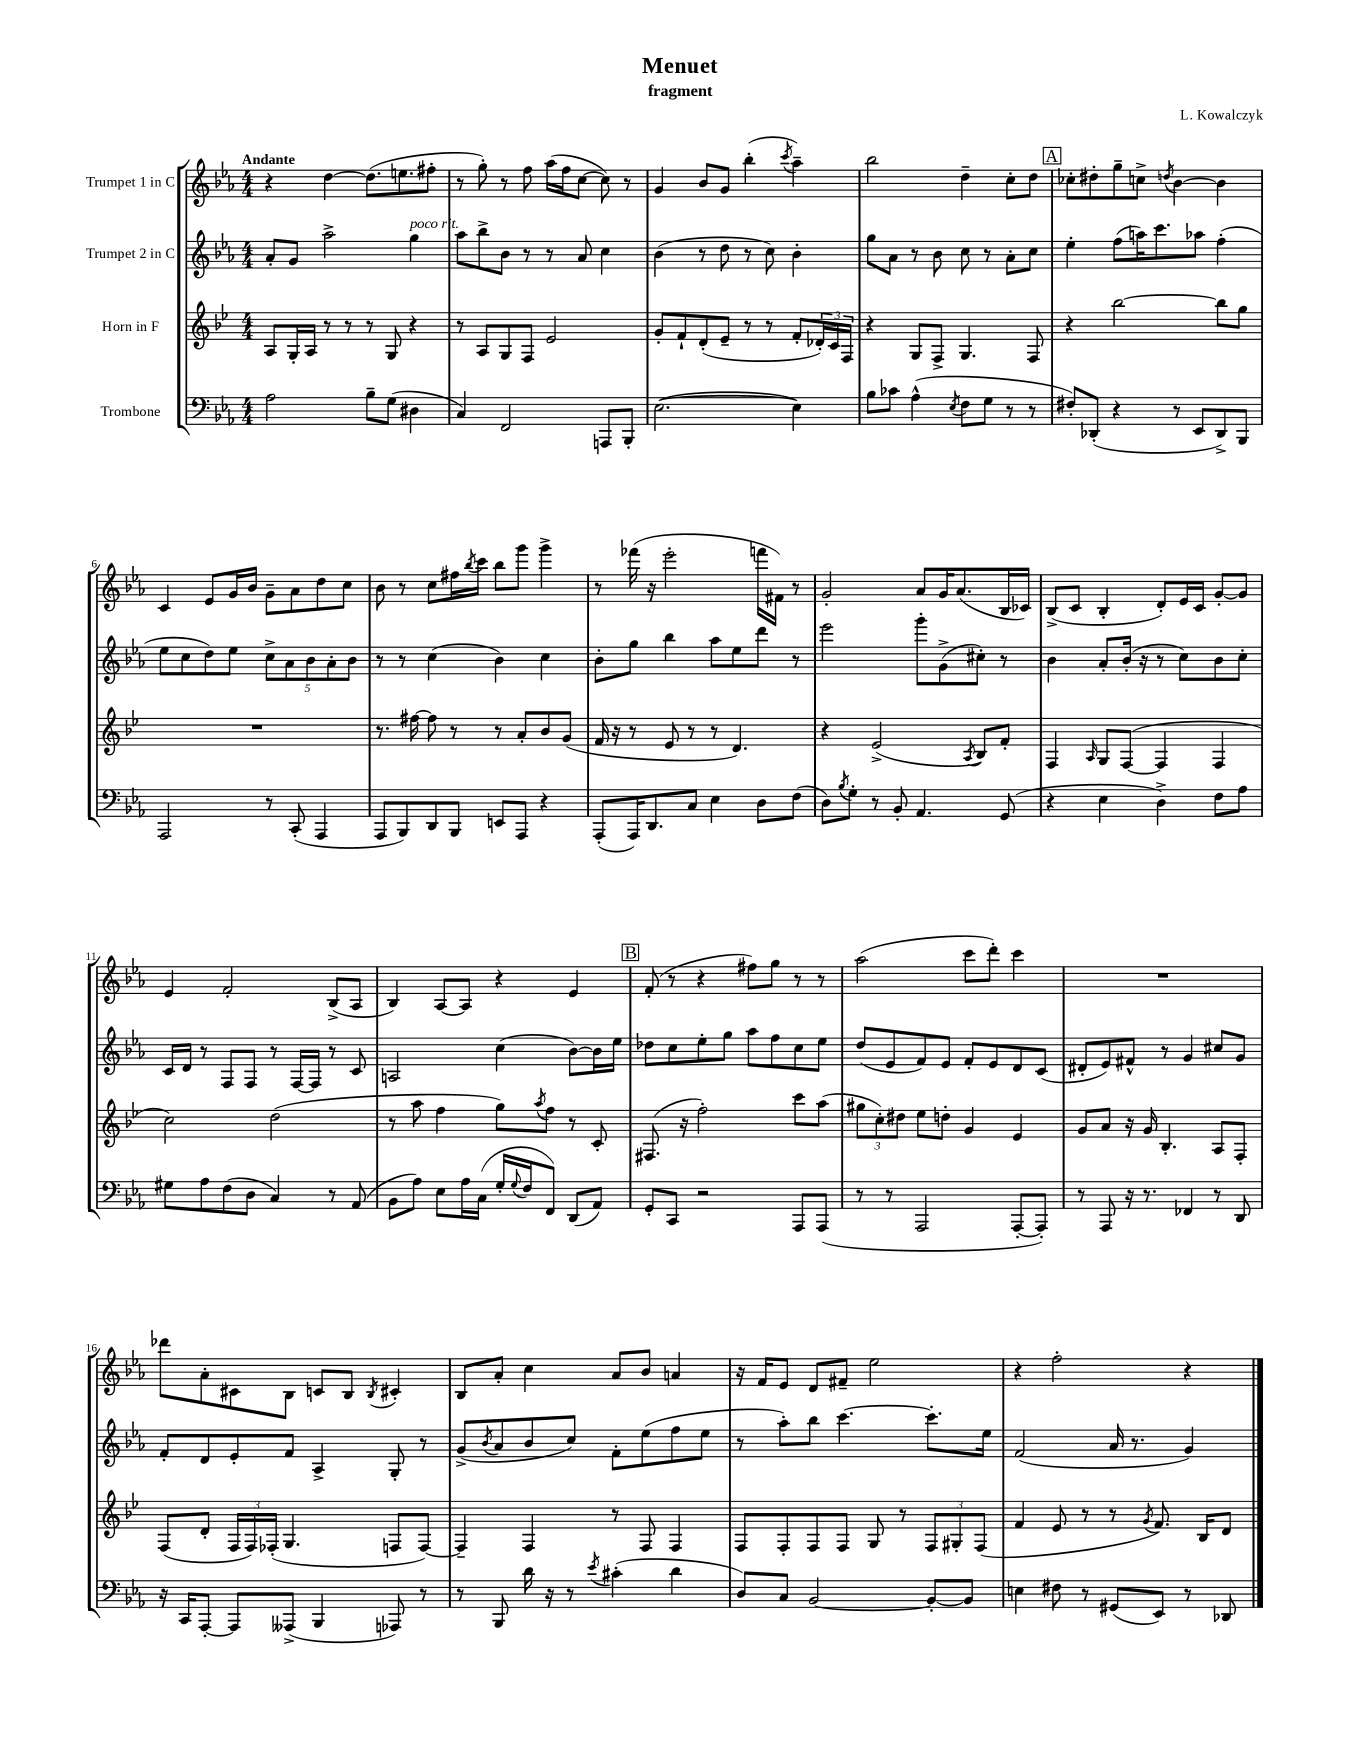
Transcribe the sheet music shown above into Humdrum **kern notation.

**kern	**kern	**kern	**kern
*staff4	*staff3	*staff2	*staff1
*clefF4	*clefG2	*clefG2	*clefG2
*k[b-e-a-]	*k[b-e-]	*k[b-e-a-]	*k[b-e-a-]
*M4/4	*M4/4	*M4/4	*M4/4
2A-	8A	8a-'	4r
.	16G'	8g	.
.	16A	.	.
.	8r	2aa-^	[4dd
.	8r	.	.
8B-~	8r	.	(8.dd]
(8G	8G	.	.
.	.	.	8.ee
4D#	4r	4gg	.
.	.	.	8ff#'
=	=	=	=
4C)	8r	8aa-	8r
.	8A	8bb-^	8gg')
2FF	8G	8b-	8r
.	8F	8r	8ff
.	2e-	8r	(16aa-
.	.	.	16ff
.	.	8a-	[8cc
8AAA	.	4cc	8cc])
8BBB-'	.	.	8r
=	=	=	=
([2.E-	8g'	(4b-	4g
.	8f`	.	.
.	(8d'	8r	8b-
.	8e-~	8dd	8g
.	8r	8r	(4bb-'
.	8r	8cc)	.
.	.	.	8qccc
4E-])	8f'	4b-'	4aa-~)
.	24d-')	.	.
.	24c	.	.
.	24F	.	.
=	=	=	=
8B-	4r	8gg	2bb-
8c-	.	8a-	.
(4A-^^	8G	8r	.
.	8F^	8b-	.
8qE-	.	.	.
8F	4.G	8cc	4dd~
8G	.	8r	.
8r	.	8a-'	8cc'
8r	8F	8cc	8dd
=	=	=	=
8F#')	4r	4ee-'	8cc-'
(8DD-'	.	.	8dd#'
4r	[2bb-	(8ff	8gg~
.	.	16aa)	8cc^
.	.	8.ccc	.
.	.	.	8qdd
8r	.	.	[4b-
8EE-	.	8aa-	.
8DD-^)	8bb-]	(4ff'	4b-]
8BBB-	8gg	.	.
=	=	=	=
2AAA-	1r	8ee-	4c
.	.	8cc	.
.	.	8dd)	8e-
.	.	8ee-	16g
.	.	.	16b-
8r	.	10cc^	8g~
.	.	10a-	.
(8CC'	.	.	8a-
.	.	10b-	.
4AAA-	.	.	8dd
.	.	10a-'	.
.	.	.	8cc
.	.	10b-	.
=	=	=	=
8AAA-	8.r	8r	8b-
8BBB-)	.	8r	8r
.	[16ff#	.	.
8DD	8ff#]	(4cc	8cc
8BBB-	8r	.	16ff#
.	.	.	8qbb-
.	.	.	16ccc
8EE	8r	4b-)	8bb-
8AAA-	8a'	.	8ggg
4r	8b-	4cc	4ggg^
.	(8g	.	.
=	=	=	=
(8AAA-'	16f	8b-'	8r
.	16r	.	.
16AAA-)	8r	8gg	(16fff-
8.DD	.	.	16r
.	8e-	4bb-	2eee-'
8C	8r	.	.
4E-	8r	8aa-	.
.	4.d)	8ee-	.
8D	.	8ddd	16fff
.	.	.	16f#)
(8F	.	8r	8r
=	=	=	=
8D)	4r	2eee-	2g'
8qB-	.	.	.
8G'	.	.	.
8r	(2e-^	.	.
8BB-'	.	.	.
4.AA-	.	8ggg'	8a-
.	.	(8g^	16g
.	.	.	(8.a-
.	8qA	.	.
.	8B-)	8cc#')	.
(8GG	8f'	8r	16B-
.	.	.	16c-)
=	=	=	=
4r	4F	4b-	(8B-^
.	.	.	8c
.	16qqA	.	.
4E-	8G	8a-'	4B-'
.	([8F	(16b-'	.
.	.	16r	.
4D^)	4F]	8r	8d')
.	.	8cc)	16e-
.	.	.	16c
8F	4F	8b-	[8g'
8A-	.	8cc'	8g]
=	=	=	=
8G#	2cc)	16c	4e-
.	.	16d	.
8A-	.	8r	.
(8F	.	8F	2f'
8D	.	8F	.
4C)	(2dd	8r	.
.	.	[16F	.
.	.	16F]	.
8r	.	8r	(8B-^
(8AA-	.	8c	8A-
=	=	=	=
8BB-	8r	2A	4B-)
8A-)	8aa	.	.
8E-	4ff	.	[8A-
16A-	.	.	8A-]
(16C	.	.	.
16G'	8gg)	(4cc	4r
8qqG	.	.	.
16F	.	.	.
.	8qaa	.	.
8FF)	8ff	.	.
(8DD	8r	[8b-)	4e-
8AA-)	8c'	16b-]	.
.	.	16ee-	.
=	=	=	=
8GG'	(8.F#	8dd-	(8f'
8CC	.	8cc	8r
.	16r	.	.
2r	2ff')	8ee-'	4r
.	.	8gg	.
.	.	8aa-	8ff#)
.	.	8ff	8gg
8AAA-	8ccc	8cc	8r
(8AAA-	(8aa	8ee-	8r
=	=	=	=
8r	12gg#	(8dd	(2aa-
.	12cc')	.	.
8r	.	8e-	.
.	12dd#	.	.
2AAA-	8ee-	8f)	.
.	8dd'	8e-	.
.	4g	8f'	8ccc
.	.	8e-	8ddd')
[8AAA-'	4e-	8d	4ccc
8AAA-'])	.	(8c	.
=	=	=	=
8r	8g	8d#'	1r
8AAA-	8a	8e-)	.
16r	16r	8f#^^	.
8.r	16g	.	.
.	4.B-'	8r	.
4FF-	.	4g	.
8r	8A	8cc#	.
8DD	8F'	8g	.
=	=	=	=
16r	(8F	8f'	8ddd-
16CC	.	.	.
[8AAA-'	8d'	8d	8a-'
8AAA-]	24F	8e-'	8c#
.	24F)	.	.
.	(24F-'	.	.
(8AAA--^	4.G	8f	8B-
4BBB-	.	4A-^	8c
.	.	.	8B-
.	.	.	8qB-
8AAA-)	8F	8G'	4c#'
8r	[8F)	8r	.
=	=	=	=
8r	4F~]	(8g^	8B-
.	.	8qb-	.
8BBB-	.	8a-	8a-'
16d	4F	8b-	4cc
16r	.	.	.
8r	.	8cc)	.
8qe-	.	.	.
(4c#'	8r	8f'	8a-
.	8F	(8ee-	8b-
4d	4F	8ff	4a
.	.	8ee-	.
=	=	=	=
8D)	8F	8r	16r
.	.	.	16f
8C	8F'	8aa-')	8e-
[2BB-	8F	8bb-	8d
.	8F	[4.ccc	8f#~
.	8G	.	2ee-
.	8r	.	.
8BB-'_	12F	8.ccc']	.
.	12G#'	.	.
8BB-]	.	.	.
.	(12F	.	.
.	.	16ee-	.
=	=	=	=
4E	4f	(2f	4r
8F#	8e-	.	2ff'
8r	8r	.	.
(8GG#	8r	16a-	.
.	.	8.r	.
.	8qg	.	.
8EE-)	8.f)	.	.
8r	.	4g)	4r
.	16B-	.	.
8DD-	8d	.	.
==	==	==	==
*-	*-	*-	*-
